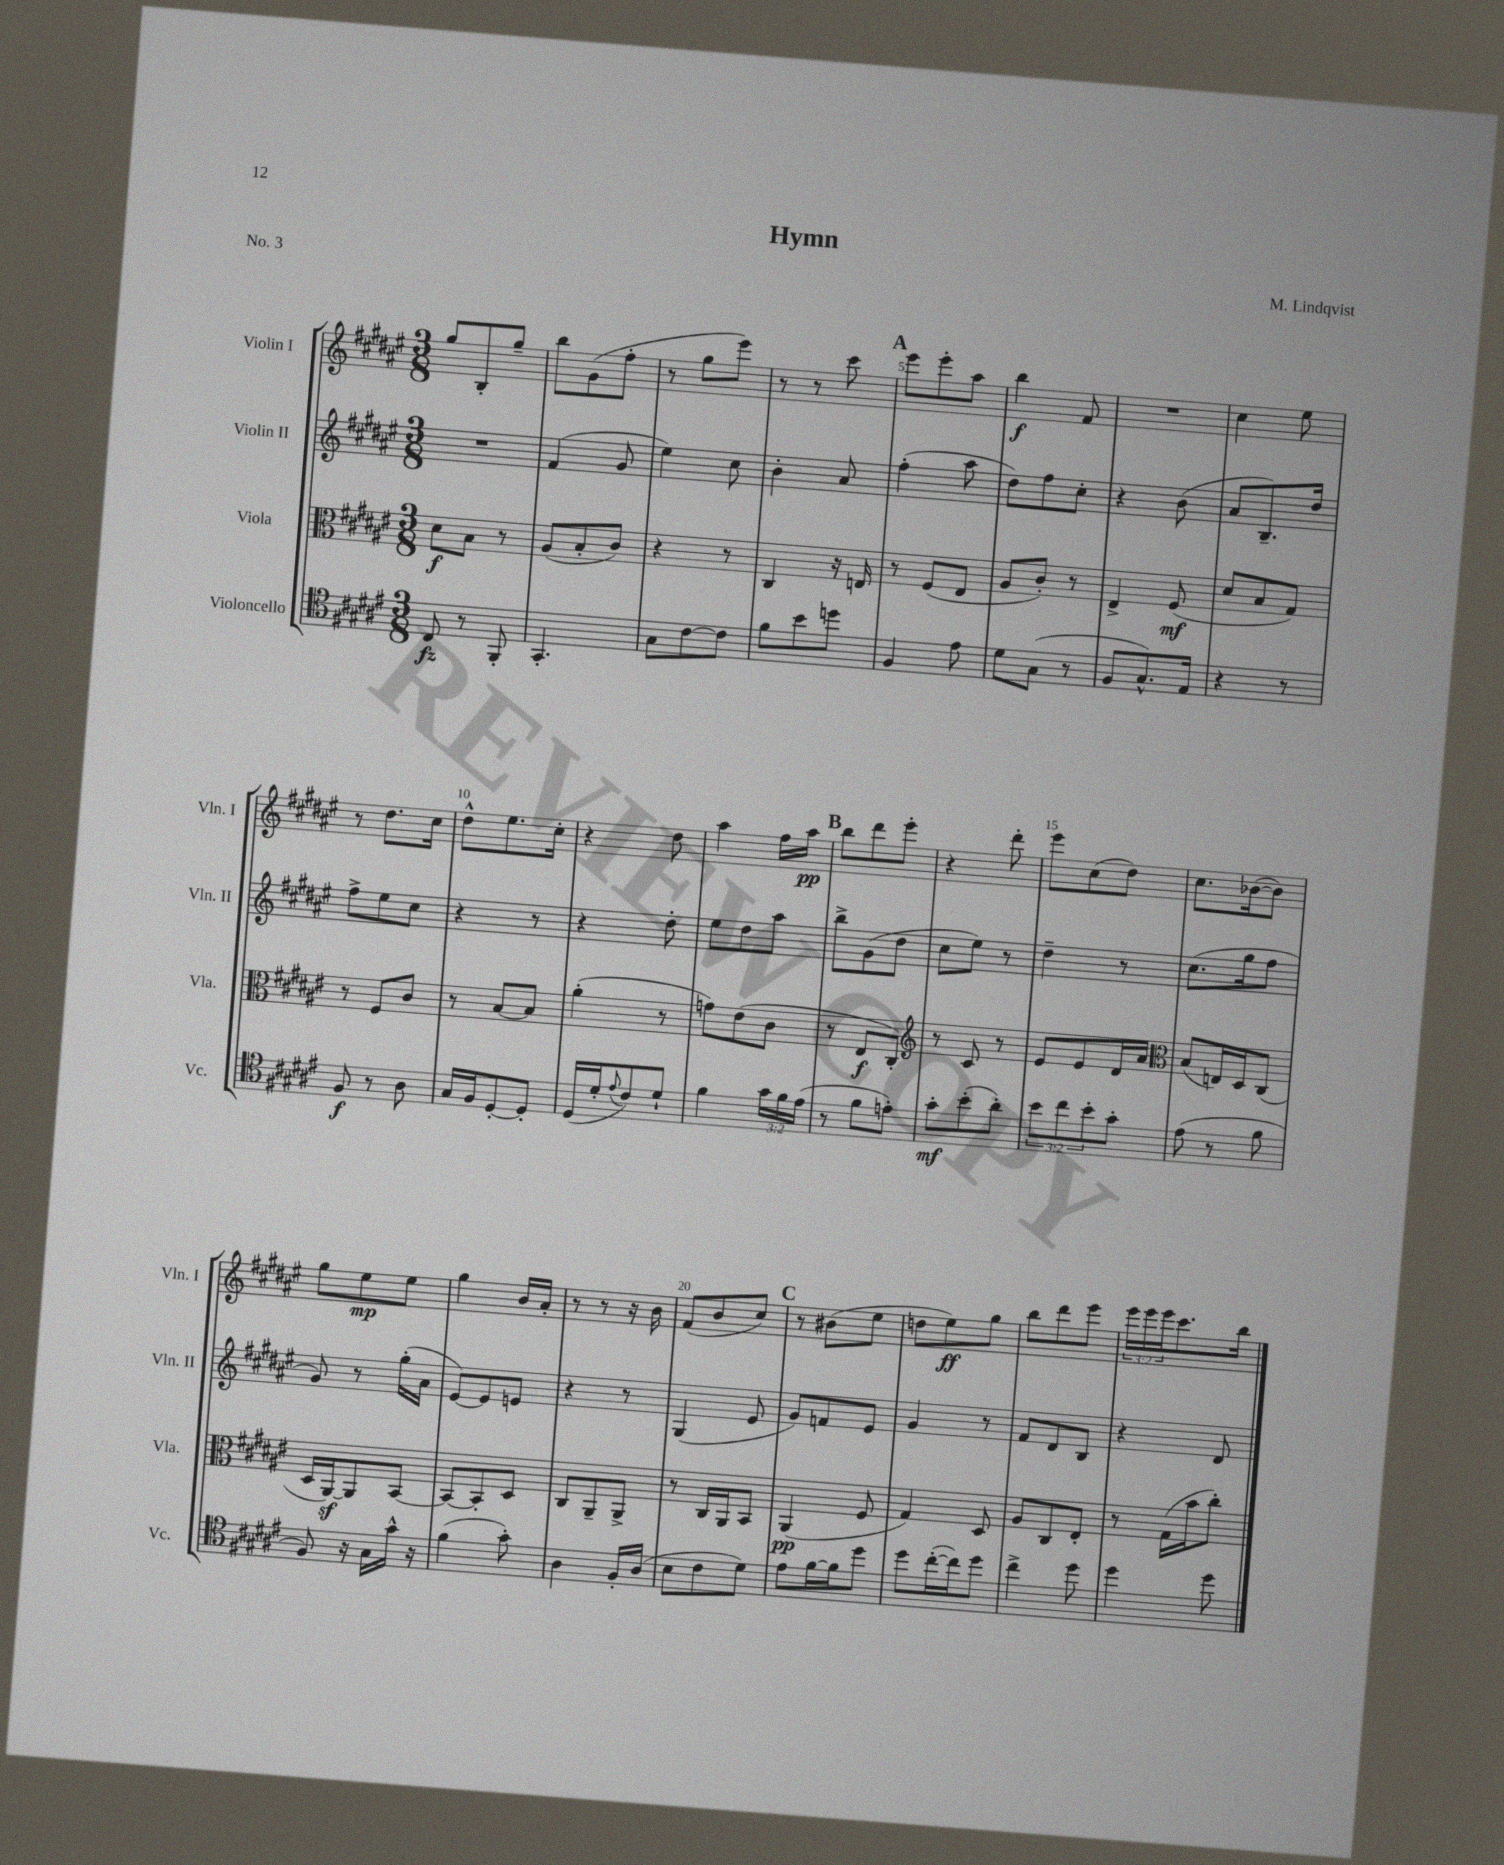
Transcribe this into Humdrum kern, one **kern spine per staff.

**kern	**kern	**kern	**kern
*staff4	*staff3	*staff2	*staff1
*clefC4	*clefC3	*clefG2	*clefG2
*k[f#c#g#d#a#e#]	*k[f#c#g#d#a#e#]	*k[f#c#g#d#a#e#]	*k[f#c#g#d#a#e#]
*M3/8	*M3/8	*M3/8	*M3/8
8C#/	8d#\L	4.r	8gg#/L
8r	8B\J	.	8B'/
8FF#'/	8r	.	8gg#~/J
=	=	=	=
4.GG#'/	(8A#/L	(4f#/	8bb\L
.	8B'/	.	(8g#\
.	8c#/J)	8g#/	8ff#'\J
=	=	=	=
8G#\L	4r	4ee#\)	8r
[8c#\	.	.	8gg#\L
8c#\]J	8r	8cc#\	8eee#\J)
=	=	=	=
8f#\L	4C#/	4b'\	8r
8b\	.	.	8r
8dd\J	16r	8a#/	8ccc#\
.	16E/	.	.
=	=	=	=
4F#/	8r	(4ff#'\	8eee#\L
.	(8F#/L	.	8eee#'\
8e#\	8E#/J	8aa#\	8aa#\J
=	=	=	=
8d#\L	8A#/L	8dd#\L)	4bb\
(8G#\J	8c#'/J)	8ff#\	.
8r	8r	8cc#'\J	8f#/
=	=	=	=
8F#/L	4E#^/	4r	4.r
8.G#^^/)	.	.	.
.	(8F#/	(8b\	.
16E#/Jk	.	.	.
=	=	=	=
4r	8d#/L	8a#/L	4cc#\
.	8B/	8.B~/)	.
8r	8G#/J)	.	8ee#\
.	.	16dd#/Jk	.
=	=	=	=
8F#/	8r	8ff#^\L	8r
8r	8F#/L	8ee#\	8.dd#\L
8A#\	8c#/J	8cc#\J	.
.	.	.	16cc#\Jk
=	=	=	=
16G#/LL	8r	4r	8dd#^^\L
16F#/J	.	.	.
[8D#'/	[8B/L	.	8.ee#\
8D#'/]J	8B/]J	8r	.
.	.	.	16cc#'\Jk
=	=	=	=
(16D#/LL	(4a#'\	4r	4r
16d#'/J	.	.	.
8qqe#/	.	.	.
8c#/)	.	.	.
8d#`/J	8r	8dd#'\	8dd#\
=	=	=	=
4f#\	8g\L)	8ee#\L	4aa#\
.	(8e#\	8dd#\	.
24g#\LL	8c#\J	8aa#\J	16ff#\LL
24f#\	.	.	.
.	.	.	16aa#\JJ
(24e#\JJ	.	.	.
=	=	=	=
8r	8r	8bb^\L	8bb\L
8f#\L	8E#/L	(8g#\	8ddd#\
8e'\J)	8C#'/J)	8dd#\J	8eee#'\J
=	=	=	=
*	*clefG2	*	*
8g#'\L	8r	8cc#\L	4r
(8b'\	8c#/	8ee#\J)	.
8a#'\J)	8r	8r	8ddd#'\
=	=	=	=
12b\L	8e#/L	4dd#~\	8eee#\L
12cc#\	.	.	.
.	8e#/	.	(8cc#\
12b'\	.	.	.
8g#'\J	16d#/L	8r	8dd#\J)
.	16a#/JJ	.	.
=	=	=	=
*	*clefC3	*	*
(8e#\	(8B/L	(8.cc#\L	8.cc#\L
8r	16E/L)	.	.
.	16D#/J	16gg#\k	([16b-\k
8f#\	(8C#/J	8ff#\J	8b-\]J)
=	=	=	=
8F#/)	16D#/LL	8g#/)	8gg#\L
.	[16AA#/J)	.	.
16r	8AA#/]	8r	8ee#\
16G#\LL	.	.	.
16g#^^\JJ	[8BB/J	(16gg#'\LL	8ee#\J
16r	.	16a#\JJ	.
=	=	=	=
(4f#\	8BB/_L	[8e#/L)	4gg#\
.	8BB'/]	8e#/]	.
8g#'\)	8D#/J	8e/J	16b/LL
.	.	.	16a#'/JJ
=	=	=	=
4A#\	8C#/L	4r	8r
.	8AA#~/	.	8r
16F#'/LL	8AA#^/J	8r	16r
(16A#/JJ	.	.	16b\
=	=	=	=
8B\L	8r	(4G#/	(8f#/L
8c#\	16C#/LL	.	8b/
.	16AA#/J	.	.
8d#\J)	8BB/J	8e#/	8cc#/J)
=	=	=	=
8e#\L	(4AA#/	8g#/L)	8r
[16f#\L	.	8f/	(8b#\L
16f#\]J	.	.	.
8dd#\J	8F#/	8e#/J	8ee#\J
=	=	=	=
8dd#\L	4G#/)	4g#/	8dd\L
([16cc#'\L	.	.	8ee#\)
16cc#\]J)	.	.	.
8dd#\J	8D#/	8r	8gg#\J
=	=	=	=
4cc#^\	8A#/L	8f#/L	8bb\L
.	8C#/	8d#/	8ddd#\
8dd#\	8E#'/J	8B/J	8eee#\J
=	=	=	=
4dd#\	8r	4r	24eee#\LL
.	.	.	24eee#\
.	.	.	24eee#\J
.	(16G#\LL	.	8.ccc#\
.	16b\J	.	.
8dd#\	8cc#'\J)	8d#/	.
.	.	.	16bb\Jk
==	==	==	==
*-	*-	*-	*-
